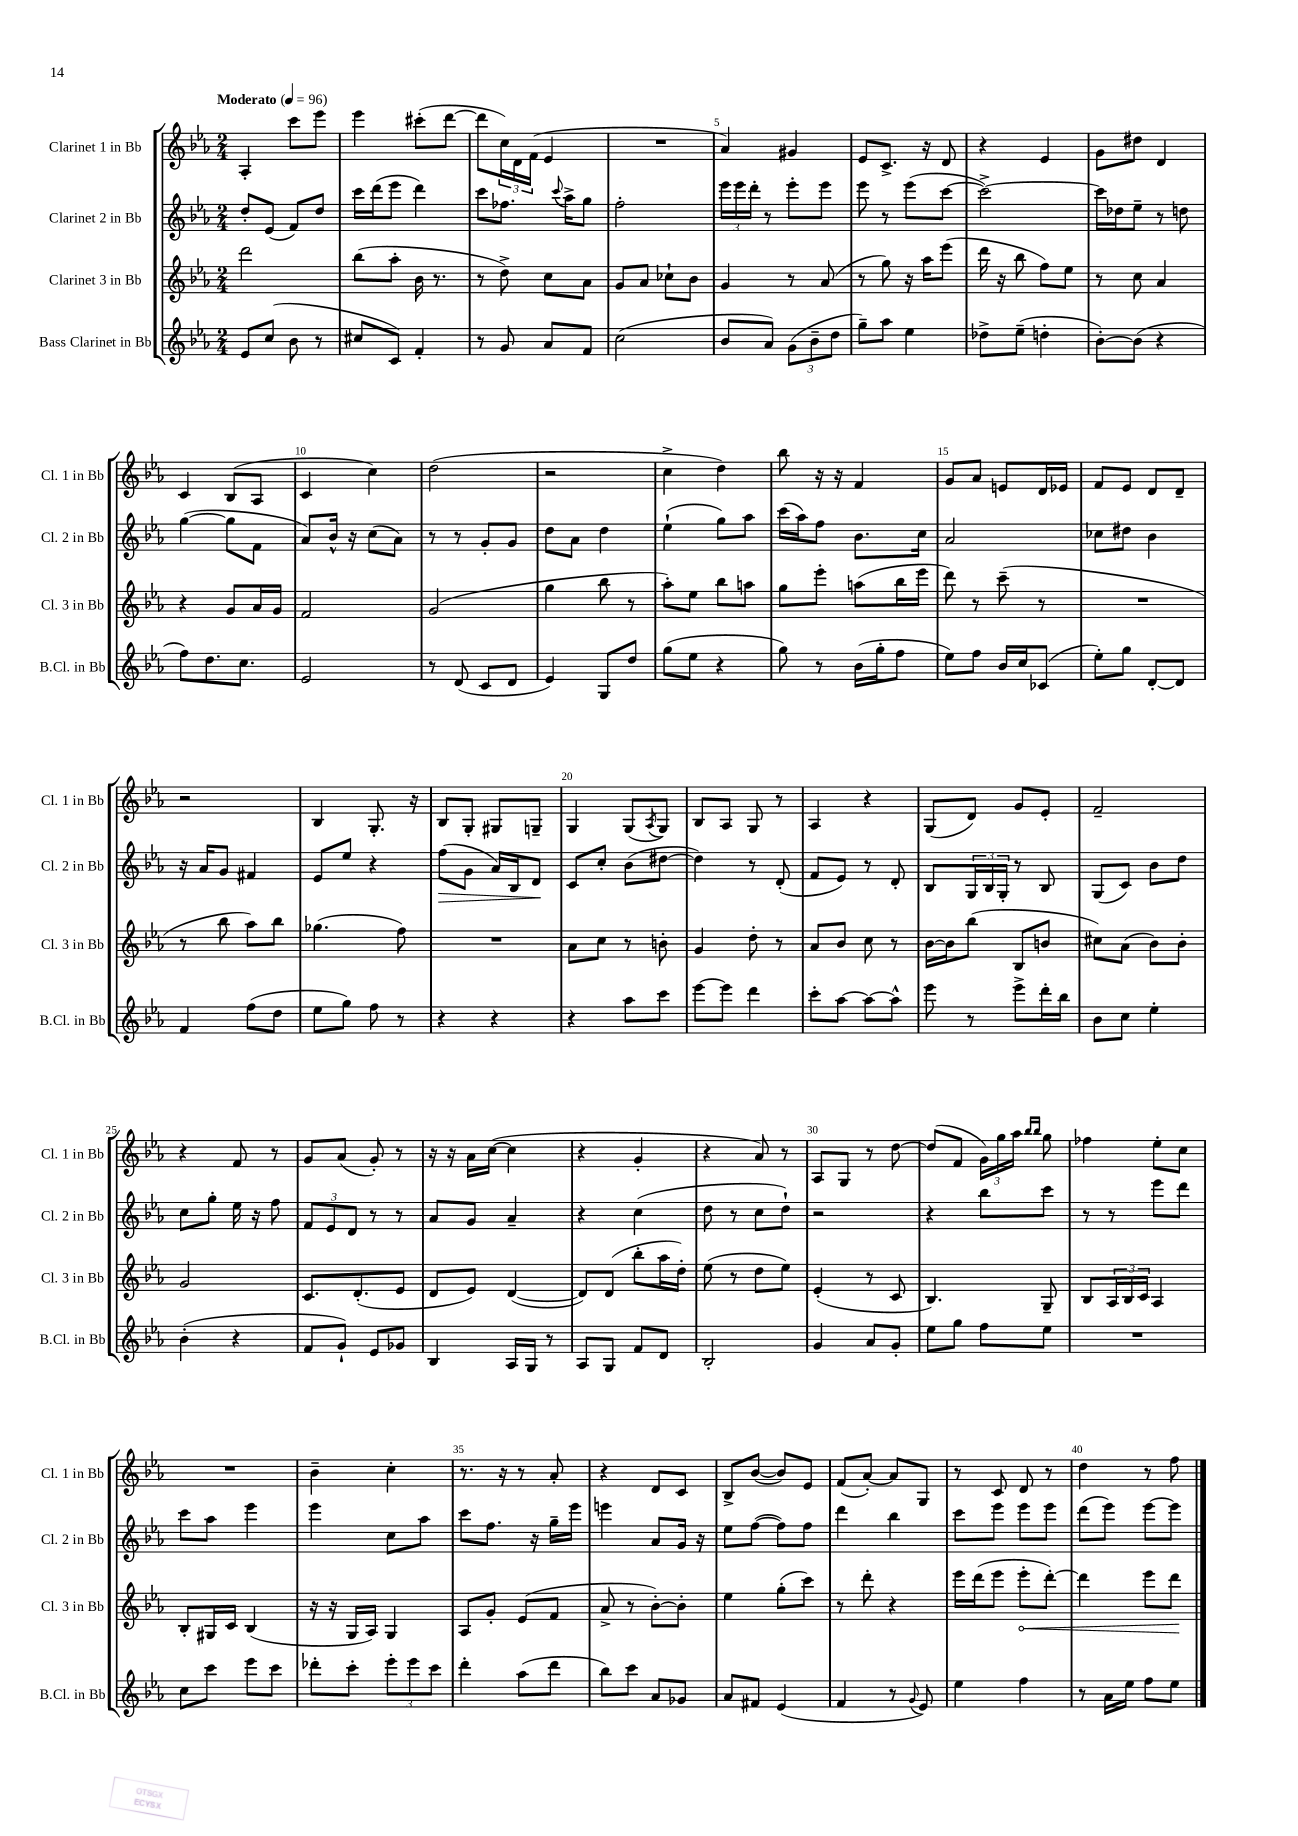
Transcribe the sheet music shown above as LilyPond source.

<<
\new StaffGroup <<
\new Staff = "s0" \with { instrumentName = "Clarinet 1 in Bb" shortInstrumentName = "Cl. 1 in Bb" } {
    \clef treble \key ees \major \numericTimeSignature \time 2/4 \tempo "Moderato" 4 = 96
    aes4-. c'''8 ees'''8 |
    ees'''4 cis'''8-.( d'''8~ |
    d'''8 \tuplet 3/2 { c''16) d'16 f'16( } ees'4 |
    R2 |
    aes'4) gis'4 |
    ees'8 c'8.-> r16 d'8 |
    r4 ees'4 |
    g'8 dis''8 d'4 |
    c'4 bes8( aes8 |
    c'4 c''4) |
    d''2( |
    r2 |
    c''4-> d''4) |
    bes''8 r16 r16 f'4 |
    g'8 aes'8 e'8 d'16 ees'16 |
    f'8 ees'8 d'8 d'8-- |
    r2 |
    bes4 g8.-. r16 |
    bes8 g8-. gis8 g8-- |
    g4 g8( \acciaccatura { aes8 } g8) |
    bes8 aes8 g8 r8 |
    aes4 r4 |
    g8( d'8) g'8 ees'8-. |
    f'2-- |
    r4 f'8 r8 |
    g'8 aes'8( g'8-.) r8 |
    r16 r16 aes'16 c''16~( c''4 |
    r4 g'4-. |
    r4 aes'8) r8 |
    aes8 g8 r8 d''8~ |
    d''8( f'8 \tuplet 3/2 { g'16) g''16 aes''16 } \grace { bes''16 bes''16 } g''8 |
    fes''4 ees''8-. c''8 |
    R2 |
    bes'4-- c''4-. |
    r8. r16 r8 aes'8-. |
    r4 d'8 c'8 |
    bes8-> bes'8~( bes'8) ees'8 |
    f'8( aes'8~-.) aes'8 g8 |
    r8 c'8 d'8 r8 |
    d''4 r8 f''8 \bar "|." |
}
\new Staff = "s1" \with { instrumentName = "Clarinet 2 in Bb" shortInstrumentName = "Cl. 2 in Bb" } {
    \clef treble \key ees \major \numericTimeSignature \time 2/4
    d''8-. ees'8( f'8) d''8 |
    c'''16 d'''16( ees'''8 d'''4) |
    c'''8 fes''8. \appoggiatura { c'''8 } aes''16-> g''8 |
    f''2-. |
    \tuplet 3/2 { ees'''16 ees'''16 d'''16-. } r8 ees'''8-. ees'''8 |
    ees'''8 r8 ees'''8( c'''8~ |
    c'''2~->) |
    c'''16 des''16 ees''8-- r8 d''8 |
    g''4~( g''8 f'8 |
    aes'8) bes'16-^ r16 c''8( aes'8) |
    r8 r8 g'8-. g'8 |
    d''8 aes'8 d''4 |
    ees''4-!( g''8) aes''8 |
    c'''16( aes''16) f''8 bes'8. c''16 |
    aes'2 |
    ces''8 dis''8 bes'4 |
    r16 aes'16 g'8 fis'4 |
    ees'8 ees''8 r4 |
    f''8\>( g'8 aes'16) bes16 d'8\! |
    c'8 c''8-. bes'8( dis''8~ |
    dis''4) r8 d'8-.( |
    f'8 ees'8) r8 d'8-. |
    bes8 \tuplet 3/2 { g16 bes16 g16-. } r8 bes8 |
    g8( c'8) bes'8 d''8 |
    c''8 g''8-. ees''16 r16 f''8 |
    \tuplet 3/2 { f'8 ees'8 d'8 } r8 r8 |
    aes'8 g'8 aes'4-- |
    r4 c''4( |
    d''8 r8 c''8 d''8-!) |
    r2 |
    r4 bes''8 c'''8 |
    r8 r8 ees'''8 d'''8 |
    c'''8 aes''8 ees'''4 |
    ees'''4 c''8 aes''8 |
    c'''8 f''8. r16 g''16-- ees'''16 |
    e'''4 aes'8 g'16 r16 |
    ees''8 f''8~( f''8) f''8 |
    d'''4 bes''4 |
    c'''8 ees'''8 ees'''8 ees'''8 |
    d'''8( ees'''8) ees'''8~ ees'''8 \bar "|." |
}
\new Staff = "s2" \with { instrumentName = "Clarinet 3 in Bb" shortInstrumentName = "Cl. 3 in Bb" } {
    \clef treble \key ees \major \numericTimeSignature \time 2/4
    d'''2 |
    bes''8( aes''8-. bes'16 r8. |
    r8 d''8->) c''8 aes'8 |
    g'8 aes'8 ces''8-! bes'8 |
    g'4 r8 aes'8( |
    r8 g''8) r16 aes''16 ees'''8( |
    d'''16 r16 bes''8 f''8) ees''8 |
    r8 c''8 aes'4 |
    r4 g'8 aes'16 g'16 |
    f'2 |
    g'2( |
    g''4 bes''8 r8 |
    aes''8-.) ees''8 bes''8 a''8 |
    g''8 ees'''8-. a''8( bes''16 ees'''16 |
    d'''8) r8 c'''8--( r8 |
    R2 |
    r8 bes''8 aes''8) bes''8 |
    ges''4.( f''8) |
    R2 |
    aes'8 c''8 r8 b'8-. |
    g'4 d''8-. r8 |
    aes'8 bes'8 c''8 r8 |
    bes'16~ bes'16 bes''8( bes8 b'8 |
    cis''8) aes'8( bes'8) bes'8-. |
    g'2 |
    c'8. d'8.-.( ees'8 |
    d'8 ees'8) d'4~( |
    d'8) d'8( bes''8-. aes''16 d''16-.) |
    ees''8( r8 d''8 ees''8) |
    ees'4-.( r8 c'8 |
    bes4.) g8-- |
    bes8 \tuplet 3/2 { aes16 bes16 c'16 } aes4 |
    bes8-. gis16 c'16 bes4( |
    r16 r16 g16 aes16) g4 |
    aes8 g'8-. ees'8( f'8 |
    aes'8-> r8 bes'8~-.) bes'8-. |
    ees''4 g''8-.( c'''8) |
    r8 d'''8-. r4 |
    ees'''16 d'''16( ees'''8 \once \override Hairpin.circled-tip = ##t ees'''8-.\< d'''8~-.) |
    d'''4 ees'''8 d'''8\! \bar "|." |
}
\new Staff = "s3" \with { instrumentName = "Bass Clarinet in Bb" shortInstrumentName = "B.Cl. in Bb" } {
    \clef treble \key ees \major \numericTimeSignature \time 2/4
    ees'8 c''8( bes'8 r8 |
    cis''8 c'8) f'4-. |
    r8 g'8 aes'8 f'8 |
    c''2( |
    bes'8 aes'8) \tuplet 3/2 { g'8( bes'8-- d''8 } |
    g''8--) aes''8 ees''4 |
    des''8-> ees''8--( d''4-. |
    bes'8~-.) bes'8( r4 |
    f''8) d''8. c''8. |
    ees'2 |
    r8 d'8( c'8 d'8 |
    ees'4) g8 d''8 |
    g''8( ees''8 r4 |
    g''8) r8 bes'16( g''16-. f''8 |
    ees''8) f''8 bes'16 c''16 ces'8( |
    ees''8-.) g''8 d'8~-. d'8 |
    f'4 f''8( d''8 |
    ees''8 g''8) f''8 r8 |
    r4 r4 |
    r4 aes''8 c'''8 |
    ees'''8~ ees'''8 d'''4 |
    c'''8-. aes''8~ aes''8~ aes''8-^ |
    ees'''8 r8 ees'''8-> d'''16-. bes''16 |
    bes'8 c''8 ees''4-. |
    bes'4-.( r4 |
    f'8 g'8-!) ees'8 ges'8 |
    bes4 aes16 g16 r8 |
    aes8 g8 f'8 d'8 |
    bes2-. |
    g'4 aes'8 g'8-. |
    ees''8 g''8 f''8 ees''8 |
    R2 |
    c''8 c'''8 ees'''8 c'''8 |
    des'''8-. c'''8-. \tuplet 3/2 { ees'''8-. ees'''8 c'''8 } |
    d'''4-. aes''8( d'''8 |
    bes''8) c'''8 aes'8 ges'8 |
    aes'8 fis'8 ees'4( |
    f'4 r8 \appoggiatura { g'8 } ees'8) |
    ees''4 f''4 |
    r8 aes'16 ees''16 f''8 ees''8 \bar "|." |
}
>>
>>
\layout { \context { \Score \override BarNumber.break-visibility = ##(#f #t #t) barNumberVisibility = #(every-nth-bar-number-visible 5) } }
